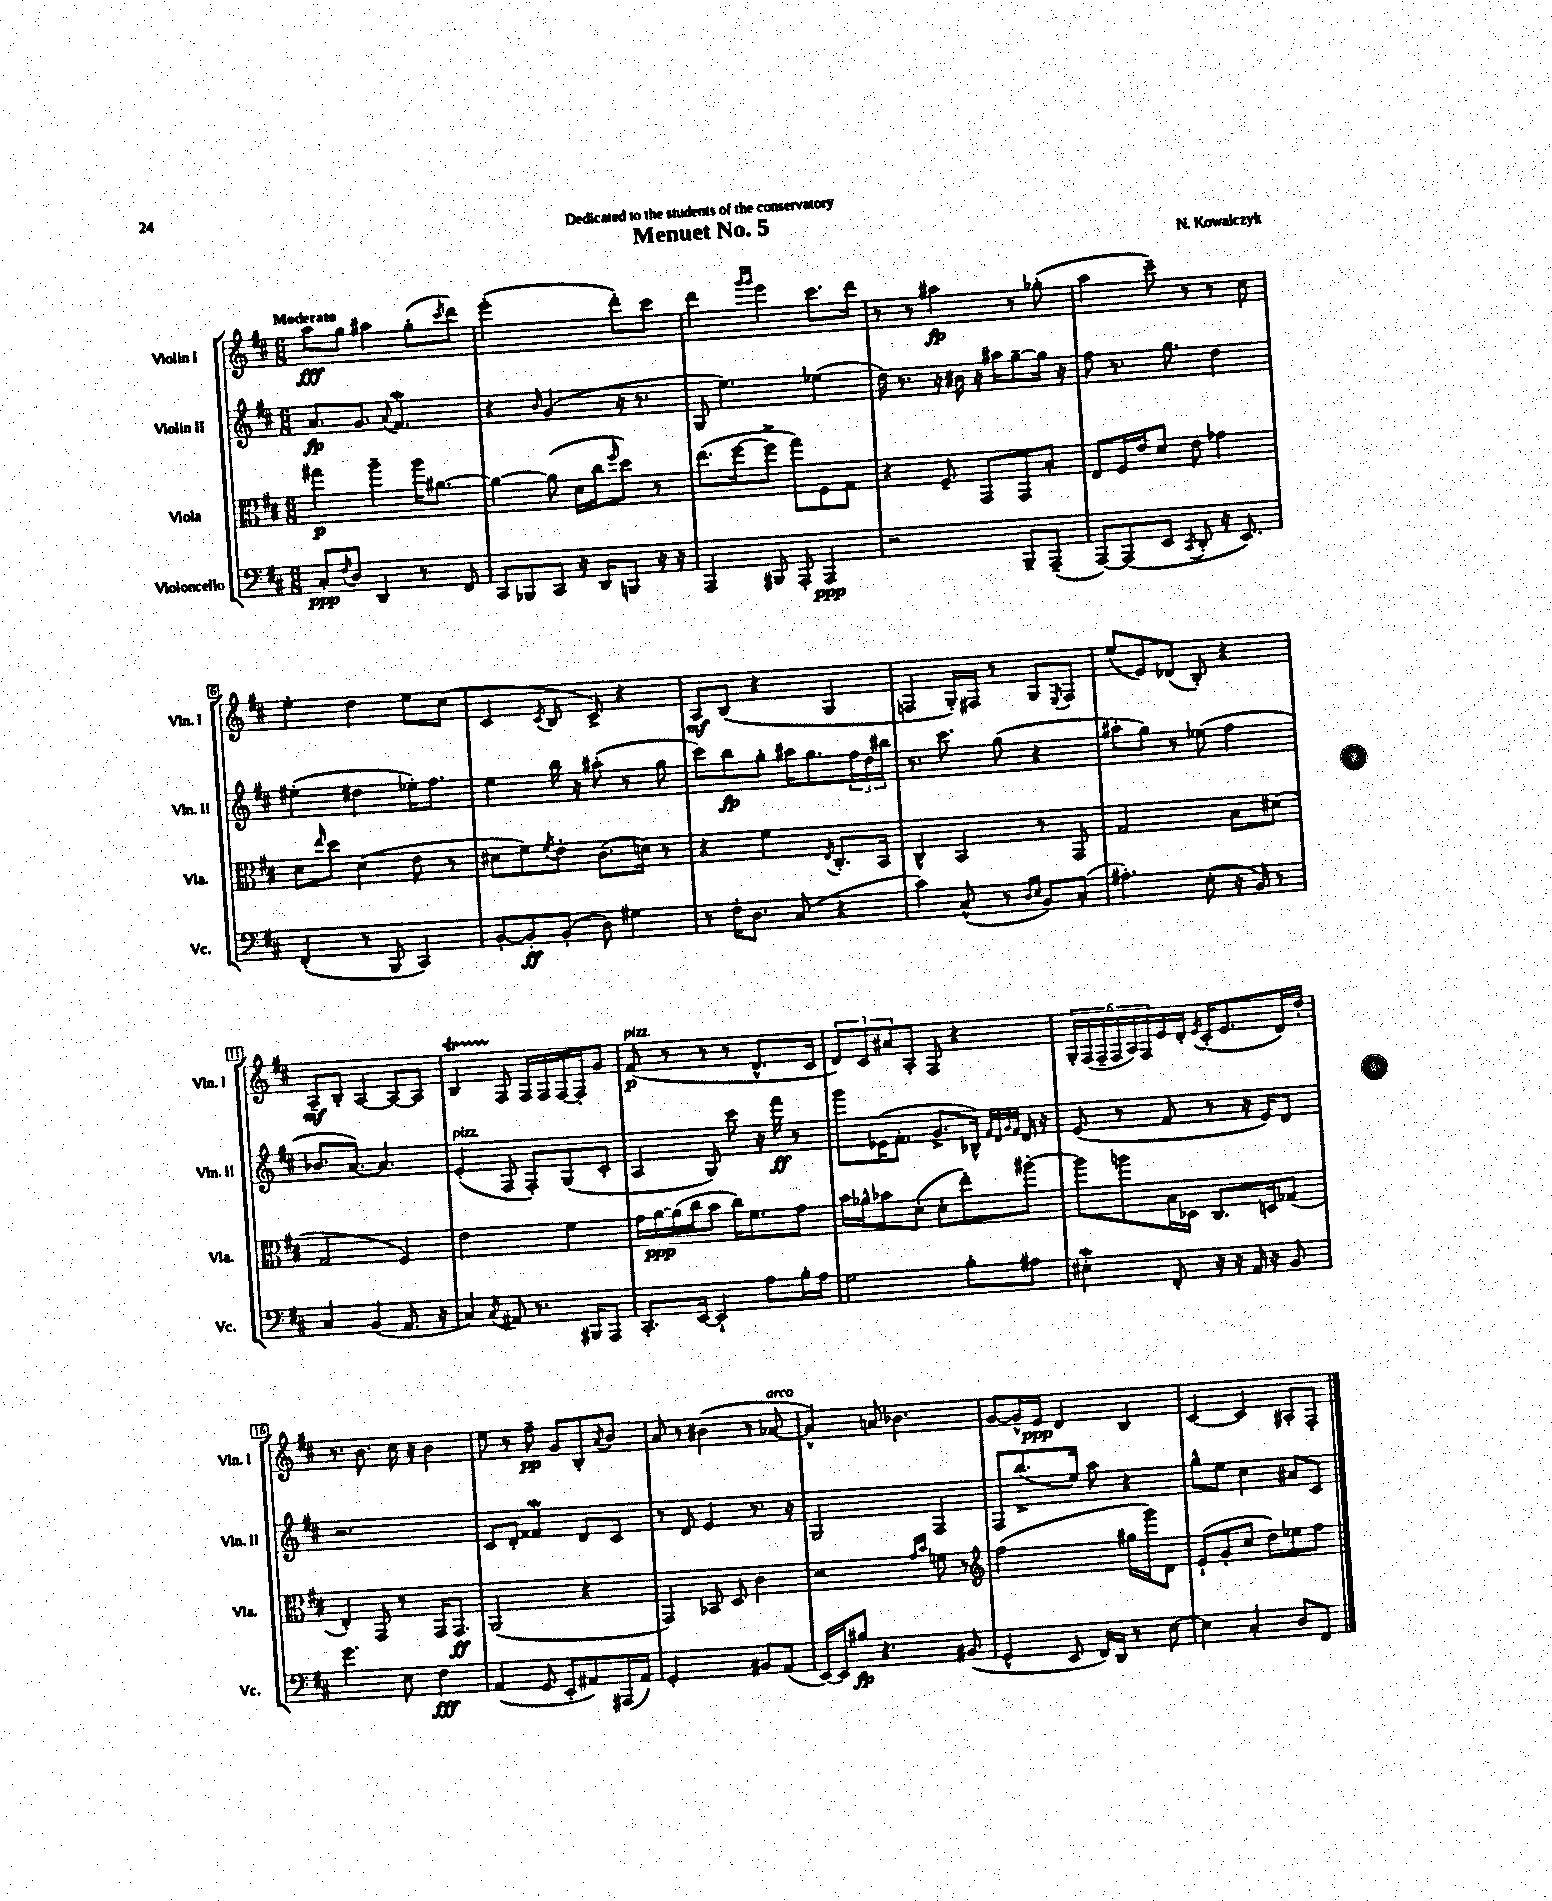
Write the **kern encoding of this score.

**kern	**dynam	**kern	**dynam	**kern	**dynam	**kern	**dynam
*part4	*part4	*part3	*part3	*part2	*part2	*part1	*part1
*staff4	*staff4	*staff3	*staff3	*staff2	*staff2	*staff1	*staff1
*I"Violoncello	*	*I"Viola	*	*I"Violin II	*	*I"Violin I	*
*I'Vc.	*	*I'Vla.	*	*I'Vln. II	*	*I'Vln. I	*
*clefF4	*	*clefC3	*	*clefG2	*	*clefG2	*
*k[f#c#]	*	*k[f#c#]	*	*k[f#c#]	*	*k[f#c#]	*
*M6/8	*	*M6/8	*	*M6/8	*	*M6/8	*
=1	=1	=1	=1	=1	=1	=1	=1
!	!	!	!	!	!	!LO:TX:a:B:t=Moderato	!
8C#'/L	ppp	4gg#X\	p	8.a/L	fp	8aa\L	fff
8qF#/	.	.	.	.	.	.	.
8D/J	.	.	.	.	.	8gg\J	.
.	.	.	.	8.g/J	.	.	.
4DD/	.	4aa~\	.	.	.	4aa#X\	.
.	.	.	.	8qqa/	.	.	.
.	.	.	.	4.f#W/	.	.	.
8r	.	16aa\KL	.	.	.	(8gg'\L	.
.	.	[8.a#X\J	.	.	.	.	.
.	.	.	.	.	.	8qccc#/	.
8FF#/	.	.	.	.	.	8ddd\J)	.
=2	=2	=2	=2	=2	=2	=2	=2
8CC#/L	.	4a#\_	.	4r	.	(2eee'\	.
8BBB-X/	.	.	.	.	.	.	.
.	.	.	.	16qqb/	.	.	.
8CC#/J	.	(8a#\]	.	(4g/	.	.	.
16r	.	16d\LL	.	.	.	.	.
16DD/KL	.	16cc#\J	.	.	.	.	.
.	.	16qqff#/	.	.	.	.	.
8BBBn/J	.	8dd\J)	.	16r	.	8ddd'\L)	.
.	.	.	.	8.r	.	.	.
16r	.	8r	.	.	.	8ccc#\J	.
16r	.	.	.	.	.	.	.
=3	=3	=3	=3	=3	=3	=3	=3
4AAA/	.	(8.ee\L	.	8G/	.	4ddd\	.
.	.	.	.	4.ee\)	.	.	.
.	.	[16ff#\k	.	.	.	.	.
.	.	.	.	.	.	16qqggg/LL	.
.	.	.	.	.	.	16qqggg/JJ	.
8BBB#X/	.	8ff#^\J]	.	.	.	4eee\	.
8AAA'/	.	8gg\L)	.	.	.	.	.
4AAA/	ppp	8F#\	.	(4ee-X\	.	8.ccc#\L	.
.	.	8G\J	.	.	.	.	.
.	.	.	.	.	.	16ddd\Jk	.
=4	=4	=4	=4	=4	=4	=4	=4
2r	.	4r	.	16dd\)	.	8r	.
.	.	.	.	8.r	.	.	.
.	.	.	.	.	.	8r	.
.	.	8F#~/	.	16r	.	4aa#X\	fp
.	.	.	.	16b#X\	.	.	.
.	.	8GG/L	.	16r	.	.	.
.	.	.	.	16aa#X\KL	.	.	.
8BBB~/L	.	8GG/	.	[8gg~\	.	8r	.
(8AAA~/J	.	8B'/J	.	16gg\Jk]	.	(8gg-X'\	.
.	.	.	.	16r	.	.	.
=5	=5	=5	=5	=5	=5	=5	=5
[8AAA/L)	.	8E/L	.	8ff#\	.	4aa\	.
(8AAA/]	.	16F#/L	.	8.r	.	.	.
.	.	16e/J	.	.	.	.	.
8EE/J	.	8d/J	.	.	.	8ccc#~\)	.
.	.	.	.	8.gg\	.	.	.
8qCC#/	.	.	.	.	.	.	.
8DD'/	.	8e\	.	.	.	8r	.
16r	.	4g-X\	.	4dd\	.	8r	.
8.EE/)	.	.	.	.	.	.	.
.	.	.	.	.	.	8cc#\	.
!!LO:LB:g=z
=6	=6	=6	=6	=6	=6	=6	=6
(4FF#'/	.	8d\L	.	(4ee#X'\	.	4ee'\	.
.	.	16qqee/	.	.	.	.	.
.	.	8dd\J	.	.	.	.	.
8r	.	(4d\	.	4dd#X\	.	4dd\	.
8BBB/	.	.	.	.	.	.	.
4CC#/)	.	8e\	.	16ee-X'\KL)	.	8ee\L	.
.	.	.	.	8.ff#\J	.	.	.
.	.	8r	.	.	.	(8cc#\J	.
=7	=7	=7	=7	=7	=7	=7	=7
[8BB'/L	.	8d#X\L	.	4ee\	.	4c#/	.
8BB'/]	ff	8f#\)	.	.	.	.	.
.	.	8qf#/	.	.	.	8qc#/	.
(8BB'/J	.	8e'\J	.	16bb\	.	8B/	.
.	.	.	.	16r	.	.	.
8D\)	.	(8.c#\L	.	(8aa#X'\	.	8c#^/)	.
4G#X\	.	.	.	8r	.	4r	.
.	.	16dn\Jk)	.	.	.	.	.
.	.	8r	.	8gg\	.	.	.
=8	=8	=8	=8	=8	=8	=8	=8
8r	.	4r	.	8ccc#\L)	.	8A/L	mf
16F#'\KL	.	.	.	8bb\	fp	(8B/J	.
8.D\J	.	.	.	.	.	.	.
.	.	4f#\	.	8gg'\J	.	4r	.
(8C#/	.	.	.	16aa#X\KL	.	.	.
.	.	.	.	8.gg\	.	.	.
.	.	8qE/	.	.	.	.	.
4r	.	8.C#'/L	.	.	.	4G/	.
.	.	.	.	24ff#\L	.	.	.
.	.	.	.	24dd\	.	.	.
.	.	16BB/Jk	.	.	.	.	.
.	.	.	.	24bb#X\JJ	.	.	.
=9	=9	=9	=9	=9	=9	=9	=9
4c#\)	.	4C#^^/	.	8.r	.	4Fn/	.
.	.	.	.	8.ccc#\	.	.	.
(8C#^^/	.	4BB/	.	.	.	16G'/LL)	.
.	.	.	.	.	.	16F#X/JJ	.
8r	.	.	.	(8gg\	.	8r	.
16qqD/LL	.	.	.	.	.	.	.
16qqE/JJ	.	.	.	.	.	.	.
8BB/L)	.	8r	.	4r	.	8G/L	.
.	.	.	.	.	.	8qE/	.
(8C#'/J	.	8GG/	.	.	.	8F#/J	.
=10	=10	=10	=10	=10	=10	=10	=10
4.A#X'\)	.	2G/	.	8aa#X'\L	.	(8ee/L	.
.	.	.	.	8gg\J)	.	8e/)	.
.	.	.	.	8r	.	(8d-X/J	.
(8E'\	.	.	.	(8ee-X\	.	8B'/)	.
16r	.	8B\L	.	4ff#\	.	4r	.
16BB/)	.	.	.	.	.	.	.
8r	.	(8d#X\J	.	.	.	.	.
!!LO:LB:g=z
=11	=11	=11	=11	=11	=11	=11	=11
4C#/	.	2G/	.	8.b-X/L	.	8A~/L	mf
.	.	.	.	.	.	8B'/J	.
.	.	.	.	[8.a/J)	.	.	.
(4BB/	.	.	.	.	.	[4A/	.
.	.	.	.	4.a/]	.	.	.
8.AA/	.	4F#/)	.	.	.	8A/L_	.
.	.	.	.	.	.	8A/J]	.
16r	.	.	.	.	.	.	.
=12	=12	=12	=12	=12	=12	=12	=12
!	!	!	!	!LO:TX:a:i:t=pizz.	!	!	!
4C#/)	.	2e\	.	(4e'/	.	4BT/	.
8qC#/	.	.	.	.	.	.	.
8AA#X/	.	.	.	8F#/	.	8F#/	.
8.r	.	.	.	8F#'/L)	.	16F#/LL	.
.	.	.	.	.	.	16F#/	.
.	.	4f#\	.	(8G/	.	[16F#/	.
16BBB#X/KL	.	.	.	.	.	16F#'/J]	.
8AAA/J	.	.	.	8c#'/J	.	8g/J	.
=13	=13	=13	=13	=13	=13	=13	=13
!	!	!	!	!	!	!LO:TX:a:i:t=pizz.	!
8.CC#'/L	.	16g\LL	.	4A/	.	(8f#/	p
.	.	[16a\	ppp	.	.	.	.
.	.	(16a\]	.	.	.	8r	.
[16EE/Jk	.	16cc#\J	.	.	.	.	.
4EE`/]	.	8b\J	.	8G/)	.	8r	.
.	.	16cc#\KL)	.	8ccc#\	.	8r	.
.	.	8.f#\	.	.	.	.	.
8A\L	.	.	.	16r	.	8.d^^/L	.
.	.	.	.	16fff#\	ff	.	.
16B'\L	.	8g\J	.	8r	.	.	.
16A\JJ	.	.	.	.	.	16c#/Jk	.
=14	=14	=14	=14	=14	=14	=14	=14
2G\	.	16b\LL	.	8ggg\L	.	12d/L)	.
.	.	16a-X^^\J	.	.	.	.	.
.	.	.	.	.	.	12c#/	.
.	.	8b-X\	.	(16e-X\K	.	.	.
.	.	.	.	.	.	12a#X/	.
.	.	.	.	8.f#'\J	.	.	.
.	.	(8d'\J	.	.	.	8A'/J	.
.	.	8d'\L	.	8.g^/L	.	8F#/	.
8B'\L	.	8ee'\)	.	.	.	4r	.
.	.	.	.	16B-X^^/Jk)	.	.	.
.	.	.	.	32qqf#/LLL	.	.	.
.	.	.	.	32qqd/	.	.	.
.	.	.	.	32qqg/	.	.	.
.	.	.	.	32qqf#/JJJ	.	.	.
8A#X\J	.	[8aa#X'\J	.	16d/	.	.	.
.	.	.	.	16r	.	.	.
=15	=15	=15	=15	=15	=15	=15	=15
4E#XW'\	.	8aa#\L]	.	(8e/	.	24G'/LL	.
.	.	.	.	.	.	(24F#/	.
.	.	.	.	.	.	24F#~/	.
.	.	8aan\	.	8r	.	24F#/	.
.	.	.	.	.	.	24A/)	.
.	.	.	.	.	.	24F#/	.
8FF#'/	.	16B\L	.	8f#/	.	16e/	.
.	.	16D-X\JJ	.	.	.	16d'/JJ	.
.	.	.	.	.	.	8qe/	.
16r	.	8.C#/L	.	8r	.	(16c#'/KL	.
16r	.	.	.	.	.	8.e/	.
16AA/	.	.	.	16r	.	.	.
16r	.	16Dn/k	.	16e/KL)	.	.	.
8BB/	.	(8G-X/J	.	8d/J	.	16d/L)	.
.	.	.	.	.	.	16dd'/JJ	.
!!LO:LB:g=z
=16	=16	=16	=16	=16	=16	=16	=16
4.g\	.	4E'/)	.	2.r	.	8.r	.
.	.	.	.	.	.	8.b\	.
.	.	8GG/	.	.	.	.	.
8E\	.	8r	.	.	.	16cc#\	.
.	.	.	.	.	.	16r	.
4F#\	fff	16GG/KL	.	.	.	4b\	.
.	.	8.GG/J	ff	.	.	.	.
=17	=17	=17	=17	=17	=17	=17	=17
(4AA/	.	(2AA/	.	8c#/L	.	8ee\	.
.	.	.	.	8d'/J	.	8r	.
8GG/	.	.	.	4f##XW/	.	8ff#~\	pp
8EE'/L	.	.	.	.	.	8g/L	.
8AA#X/)	.	4r	.	8d/L	.	8B'/	.
.	.	.	.	.	.	8qa/	.
(16AAA#X/L	.	.	.	8c#/J	.	8b/J	.
16AA#/JJ)	.	.	.	.	.	.	.
=18	=18	=18	=18	=18	=18	=18	=18
2GG'/	.	4GG/)	.	8r	.	8a/	.
.	.	.	.	8d/	.	8r	.
.	.	8BB-X/	.	4e/	.	(4b#X\	.
.	.	8D/	.	.	.	.	.
8BB#X/L	.	4c#\	.	8.r	.	8r	.
!	!	!	!	!	!	!LO:TX:a:i:t=arco	!
(8AA/J	.	.	.	.	.	[8a-X/	.
.	.	.	.	16r	.	.	.
=19	=19	=19	=19	=19	=19	=19	=19
[16EE/LL)	.	2r	.	2G/	.	4a-^^/])	.
16EE/J]	.	.	.	.	.	.	.
8B#X/J	fp	.	.	.	.	.	.
4.r	.	.	.	.	.	8an/	.
.	.	.	.	.	.	4.b-X\	.
.	.	16qqg/LL	.	.	.	.	.
.	.	16qqb/JJ	.	.	.	.	.
.	.	8fn\	.	4F#/	.	.	.
(8BB#X/	.	8r	.	.	.	.	.
=20	=20	=20	=20	=20	=20	=20	=20
*	*	*clefG2	*	*	*	*	*
4GG^^/	.	(2ff#\	.	8F#/L	.	[8g/L	.
.	.	.	.	(8.bb^/	.	16g^^/L]	.
.	.	.	.	.	.	16e/JJ	ppp
8EE/	.	.	.	.	.	4d/	.
.	.	.	.	16ee/Jk)	.	.	.
16FF#/LL)	.	.	.	8aa\	.	.	.
16DD/JJ	.	.	.	.	.	.	.
8r	.	16gg#X\LL	.	4r	.	4B/	.
.	.	16ggg\J)	.	.	.	.	.
[8E\	.	8d\J	.	.	.	.	.
=21	=21	=21	=21	=21	=21	=21	=21
4E\]	.	(8e`/L	.	8gg^^\L	.	[4c#/	.
.	.	8g'/	.	8ee\J	.	.	.
4C#'/	.	8cc#/J	.	4cc#\	.	4c#/]	.
.	.	8dd\L)	.	.	.	.	.
8D/L	.	8ee-X\	.	8a#X/L	.	8A#X'/L	.
8FF#/J	.	8ff#\J	.	8c#/J	.	8F#'/J	.
==	==	==	==	==	==	==	==
*-	*-	*-	*-	*-	*-	*-	*-
